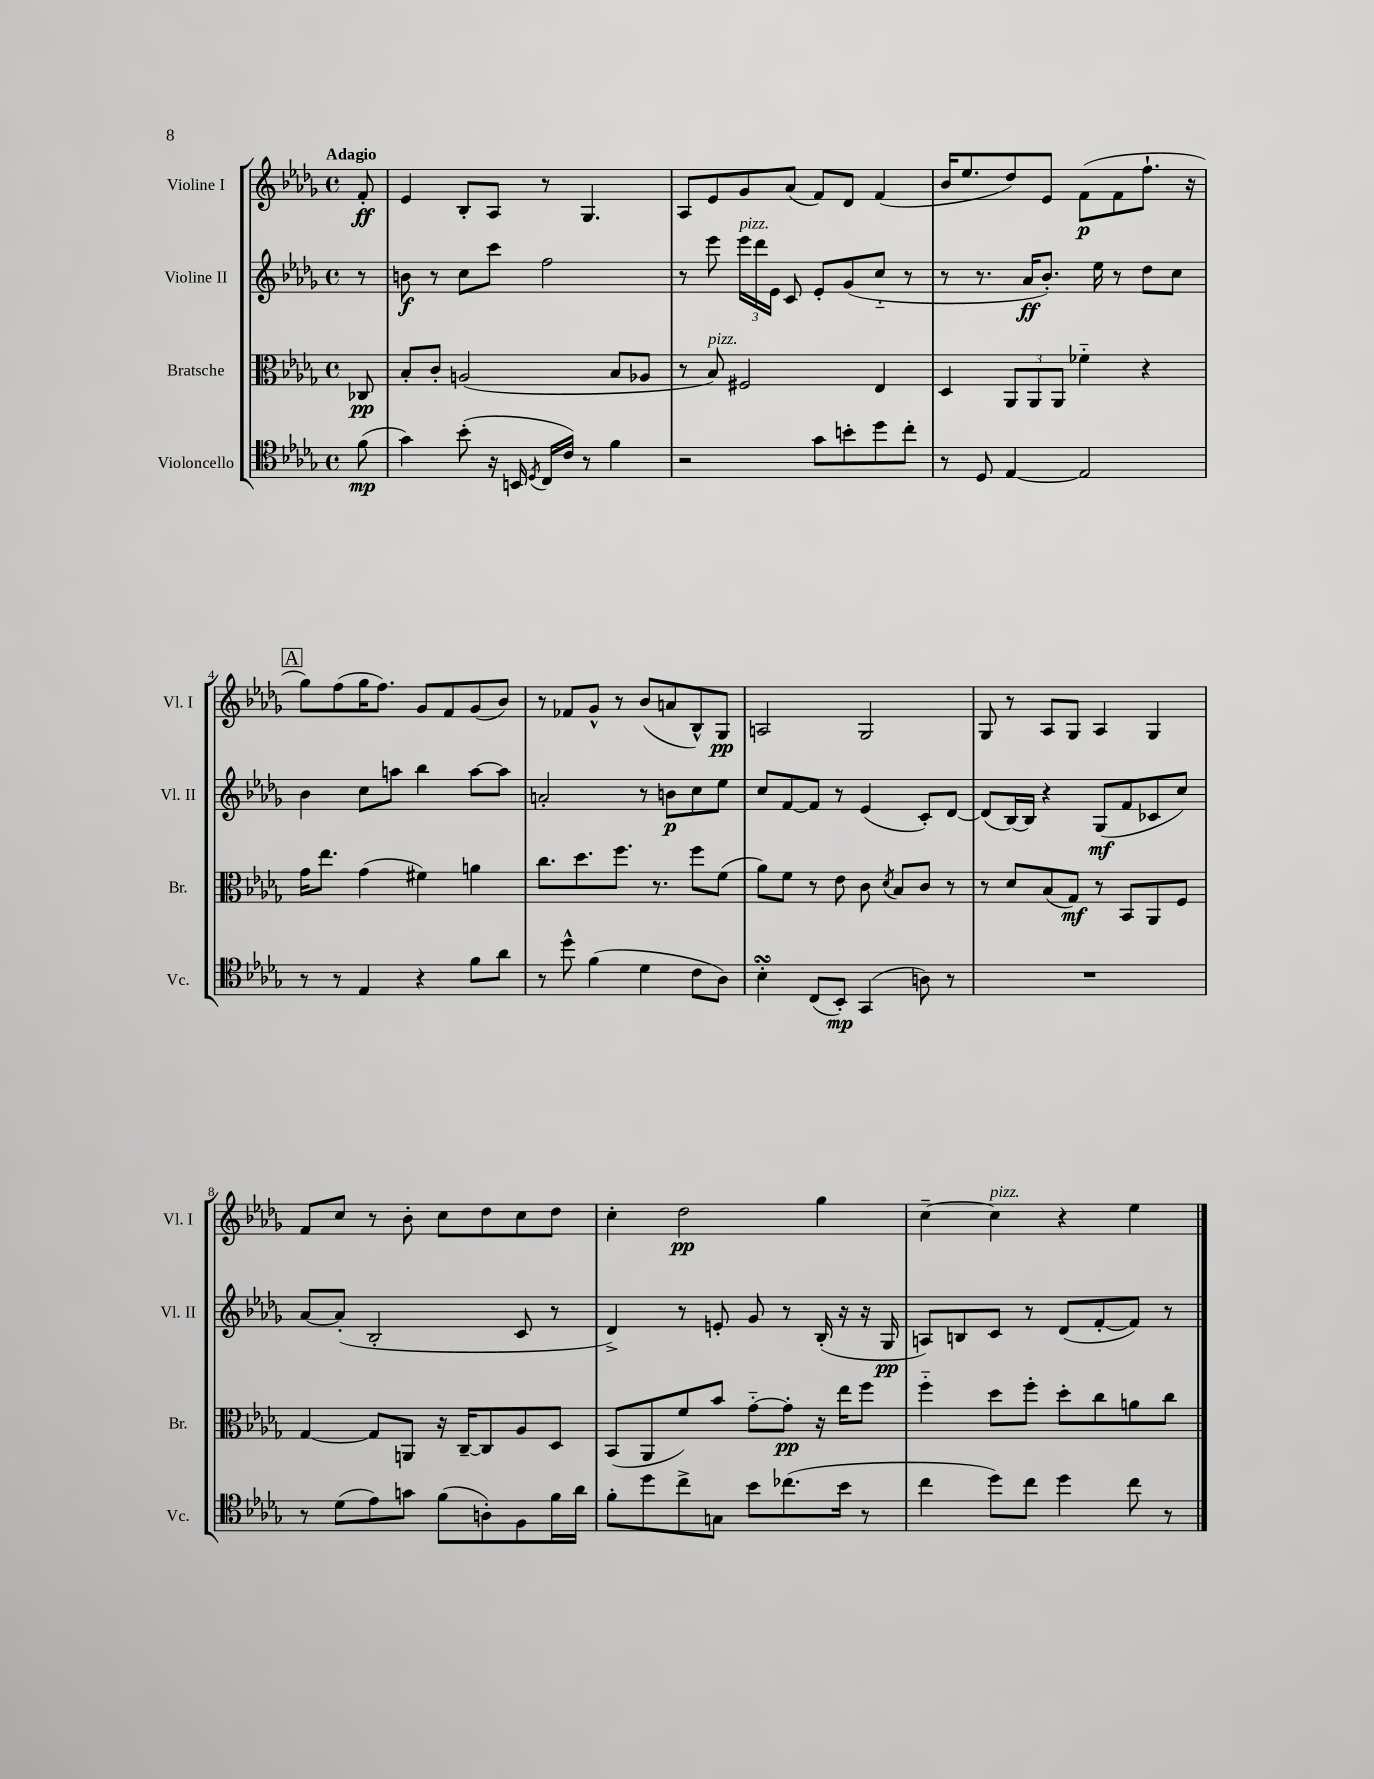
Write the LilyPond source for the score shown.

<<
\new StaffGroup <<
\new Staff = "s0" \with { instrumentName = "Violine I" shortInstrumentName = "Vl. I" } {
    \clef treble \key des \major \defaultTimeSignature \time 4/4 \partial 8 \tempo "Adagio"
    \autoBeamOff f'8-.\ff |
    ees'4 bes8[-. aes8] r8 ges4. |
    aes8[ ees'8 ges'8 aes'8]( f'8[) des'8] f'4( |
    bes'16[ ees''8. des''8) ees'8] f'8[\p( f'8 f''8.]-! r16 |
    \mark \markup { \box "A" } ges''8[) f''8( ges''16 f''8.]) ges'8[ f'8 ges'8( bes'8]) |
    r8 fes'8[ ges'8]-^ r8 bes'8[( a'8 bes8-^) ges8]\pp |
    a2 ges2 |
    ges8 r8 aes8[ ges8] aes4 ges4 |
    f'8[ c''8] r8 bes'8-. c''8[ des''8 c''8 des''8] |
    c''4-. des''2\pp ges''4 |
    c''4~-- c''4^\markup { \italic "pizz." } r4 ees''4 \bar "|." |
}
\new Staff = "s1" \with { instrumentName = "Violine II" shortInstrumentName = "Vl. II" } {
    \clef treble \key des \major \defaultTimeSignature \time 4/4 \partial 8
    \autoBeamOff r8 |
    b'8\f r8 c''8[ c'''8] f''2 |
    r8 ees'''8 \tuplet 3/2 { ees'''16[^\markup { \italic "pizz." } des'''16 ees'16] } c'8 ees'8[-. ges'8( c''8]-_ r8 |
    r8 r8. aes'16[\ff bes'8.]-.) ees''16 r8 des''8[ c''8] |
    \mark \markup { \box "A" } bes'4 c''8[ a''8] bes''4 a''8[~ a''8] |
    a'2-. r8 b'8[\p c''8 ees''8] |
    c''8[ f'8~ f'8] r8 ees'4( c'8[-.) des'8]~ |
    des'8[( bes16~) bes16] r4 ges8[\mf( f'8 ces'8 c''8]) |
    aes'8[~ aes'8]-.( bes2-. c'8 r8 |
    des'4->) r8 e'8-. ges'8 r8 bes16-.( r16 r16 ges16\pp |
    a8[) b8 c'8] r8 des'8[( f'8~-. f'8]) r8 \bar "|." |
}
\new Staff = "s2" \with { instrumentName = "Bratsche" shortInstrumentName = "Br." } {
    \clef alto \key des \major \defaultTimeSignature \time 4/4 \partial 8
    \autoBeamOff ces8\pp |
    bes8[-. c'8]-. a2( bes8[ aes8] |
    r8 bes8^\markup { \italic "pizz." }) fis2 ees4 |
    des4 \tuplet 3/2 { aes,8[ aes,8 aes,8] } fes'4-_ r4 |
    \mark \markup { \box "A" } ges'16[ ees''8.] ges'4( fis'4) a'4 |
    c''8.[ des''8. f''8.] r8. f''8[ f'8]( |
    aes'8[) f'8] r8 ees'8 c'8 \acciaccatura { des'8 } bes8[ c'8] r8 |
    r8 des'8[ bes8( ges8]\mf) r8 bes,8[ aes,8 f8] |
    ges4~ ges8[ a,8] r16 c16[~-- c8 aes8 des8] |
    bes,8[( aes,8 f'8) bes'8] ges'8[~-_ ges'8]-.\pp r16 ees''16[ f''8] |
    f''4-_ des''8[ f''8]-. des''8[-. c''8 a'8 c''8] \bar "|." |
}
\new Staff = "s3" \with { instrumentName = "Violoncello" shortInstrumentName = "Vc." } {
    \clef tenor \key des \major \defaultTimeSignature \time 4/4 \partial 8
    \autoBeamOff f'8\mp( |
    ges'4) bes'8-.( r16 b,16 \acciaccatura { des8 } c16[ c'16]) r8 f'4 |
    r2 ges'8[ b'8-. des''8 c''8]-. |
    r8 des8 ees4~ ees2 |
    \mark \markup { \box "A" } r8 r8 ees4 r4 f'8[ aes'8] |
    r8 des''8-^ f'4( des'4 c'8[ aes8]) |
    bes4-.\turn c8[( bes,8]-.\mp) ges,4( a8) r8 |
    R1 |
    r8 des'8[( ees'8) g'8] f'8[( a8-.) f8 f'16 aes'16] |
    f'8[-. des''8 c''8-> g8] bes'8[ ces''8.( bes'16] r8 |
    c''4 des''8[) c''8] des''4 c''8 r8 \bar "|." |
}
>>
>>
